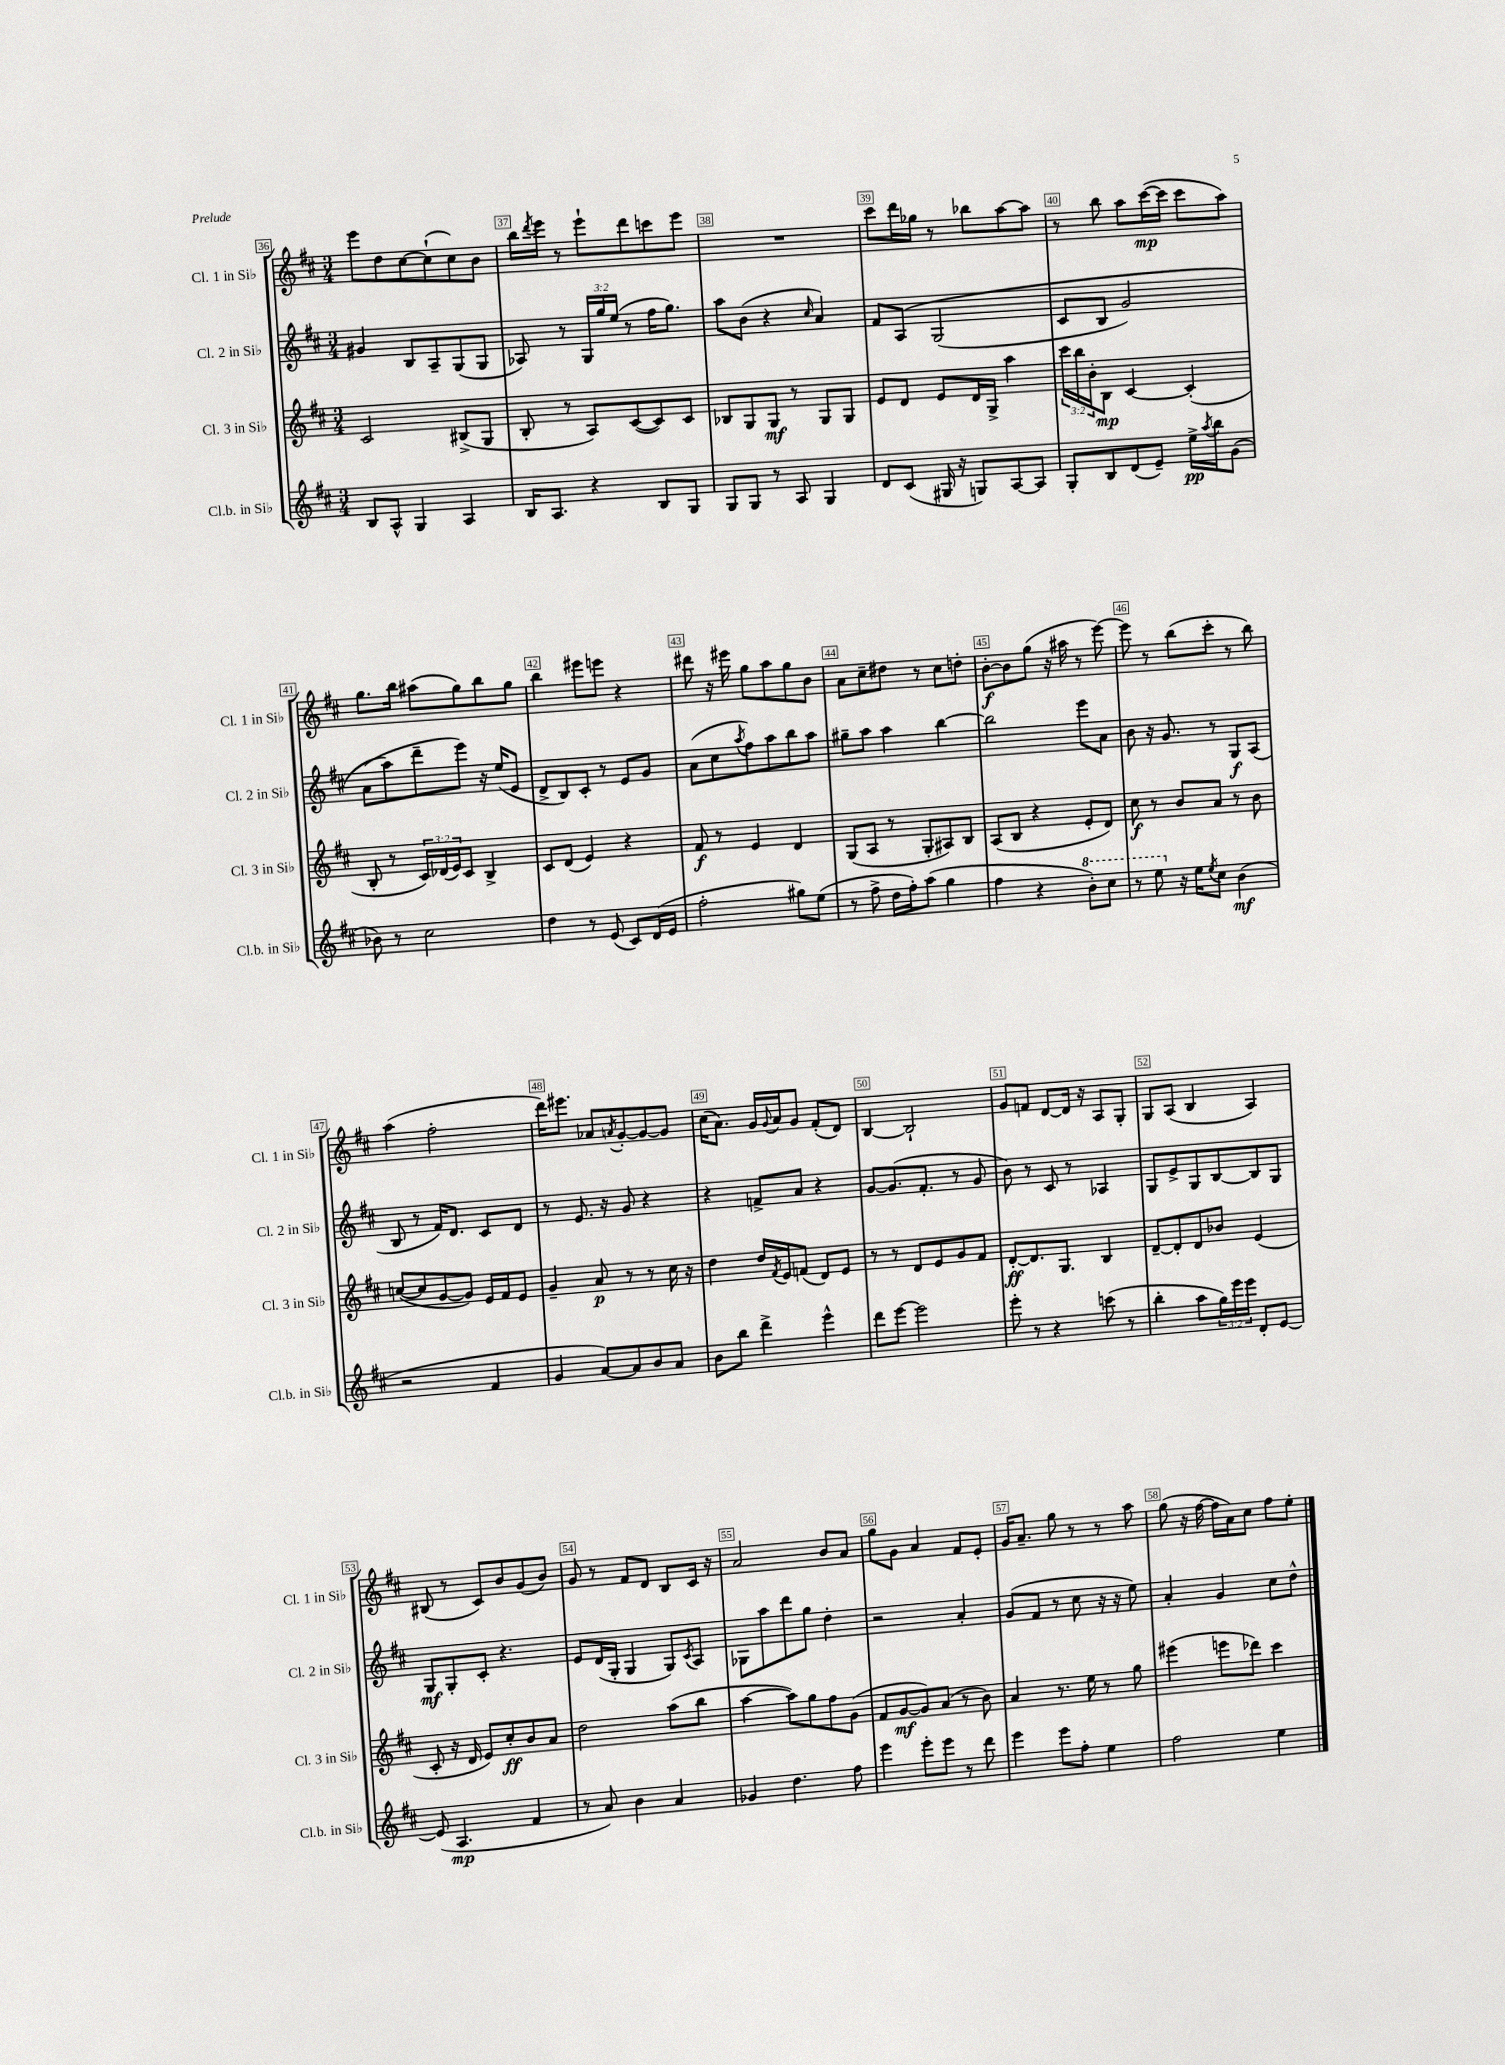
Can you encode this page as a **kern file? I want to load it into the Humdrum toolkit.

**kern	**dynam	**kern	**dynam	**kern	**dynam	**kern	**dynam
*part4	*part4	*part3	*part3	*part2	*part2	*part1	*part1
*staff4	*staff4	*staff3	*staff3	*staff2	*staff2	*staff1	*staff1
*I"Cl.b. in Si♭	*	*I"Cl. 3 in Si♭	*	*I"Cl. 2 in Si♭	*	*I"Cl. 1 in Si♭	*
*I'Cl.b. in Si♭	*	*I'Cl. 3 in Si♭	*	*I'Cl. 2 in Si♭	*	*I'Cl. 1 in Si♭	*
*clefG2	*	*clefG2	*	*clefG2	*	*clefG2	*
*k[f#c#]	*	*k[f#c#]	*	*k[f#c#]	*	*k[f#c#]	*
*M3/4	*	*M3/4	*	*M3/4	*	*M3/4	*
=36	=36	=36	=36	=36	=36	=36	=36
8B/L	.	2c#/	.	4g#X/	.	8eee\L	.
8A^^/J	.	.	.	.	.	8dd\	.
4G/	.	.	.	8B/L	.	[8cc#\	.
.	.	.	.	8A~/	.	(8cc#`\]	.
4A/	.	(8B#X^/L	.	(8G/	.	8cc#\)	.
.	.	8G/J	.	8G/J	.	8b\J	.
=37	=37	=37	=37	=37	=37	=37	=37
16B/KL	.	8B'/	.	8A-X/)	.	16bb\LL	.
.	.	.	.	.	.	8qddd/	.
8.A/J	.	.	.	.	.	16eee\JJ	.
.	.	8r	.	8r	.	8r	.
4r	.	8A/L)	.	24G/LL	.	8eee`\L	.
.	.	.	.	24gg/	.	.	.
.	.	.	.	(24ee/JJ	.	.	.
.	.	([8c#/	.	8r	.	8ddd\	.
8B/L	.	8c#/])	.	16ff#\KL	.	8cccn\	.
.	.	.	.	8.gg\J)	.	.	.
8G/J	.	8c#/J	.	.	.	8eee\J	.
=38	=38	=38	=38	=38	=38	=38	=38
8G/L	.	8B-X/L	.	8aa\L	.	2.r	.
8G/J	.	8G/	.	(8b\J	.	.	.
8r	.	8G/J	mf	4r	.	.	.
8A/	.	8r	.	.	.	.	.
.	.	.	.	16qqcc#/	.	.	.
4G/	.	8G/L	.	4a/)	.	.	.
.	.	8G/J	.	.	.	.	.
=39	=39	=39	=39	=39	=39	=39	=39
8d/L	.	8e/L	.	8f#/L	.	8ccc#\L	.
(8c#/J	.	8d/J	.	(8A/J	.	16ddd\L	.
.	.	.	.	.	.	16gg-X\JJ	.
16G#X/	.	8e/L	.	(2G/	.	8r	.
16r	.	.	.	.	.	.	.
8Gn/L)	.	16d/L	.	.	.	8bb-X\L	.
.	.	16G^/JJ	.	.	.	.	.
[8A/	.	4aa\	.	.	.	[8aa\	.
8A/J]	.	.	.	.	.	8aa\J]	.
=40	=40	=40	=40	=40	=40	=40	=40
8G'/L	.	24ccc#\LL	.	8c#/L	.	8r	.
.	.	24bb\	.	.	.	.	.
.	.	24b'\J	.	.	.	.	.
8B/	.	8B\J	mp	8B/J	.	8bb\	.
(8d/	.	[4c#/	.	2g/)	.	8aa\L	.
8e~/J)	.	.	.	.	.	([16ccc#\L	mp
.	.	.	.	.	.	16ccc#\JJ]	.
16ee^\LL	pp	(4c#'/]	.	.	.	8ccc#\L	.
8qaa/	.	.	.	.	.	.	.
16bb\J	.	.	.	.	.	.	.
(8g\J	.	.	.	.	.	8aa\J)	.
!!LO:LB:g=z
=41	=41	=41	=41	=41	=41	=41	=41
8b-X\)	.	8B'/	.	(8a\L	.	8.gg\L	.
8r	.	8r	.	8aa\)	.	.	.
.	.	.	.	.	.	16bb\Jk	.
2cc#\	.	24c#/LL)	.	8ddd~\	.	(8aa#X\L	.
.	.	(24d-X/	.	.	.	.	.
.	.	24e/J)	.	.	.	.	.
.	.	8c#/J	.	8eee\J)	.	8gg\)	.
.	.	4B^/	.	16r	.	8bb\	.
.	.	.	.	(16ee/KL	.	.	.
.	.	.	.	8e/J	.	8gg\J	.
=42	=42	=42	=42	=42	=42	=42	=42
4dd\	.	8c#/L	.	8d^/L	.	4bb\	.
.	.	(8d/J	.	8B/)	.	.	.
8r	.	4e/)	.	8c#'/J	.	8eee#X\L	.
(8e/	.	.	.	8r	.	8eeen\J	.
8c#/L)	.	4r	.	8e/L	.	4r	.
(16d/L	.	.	.	8g/J	.	.	.
16e/JJ	.	.	.	.	.	.	.
=43	=43	=43	=43	=43	=43	=43	=43
2ff#'\	.	8f#/	f	(8a\L	.	8ddd#X\	.
.	.	8r	.	8cc#\	.	16r	.
.	.	.	.	.	.	16eee#X\	.
.	.	.	.	8qaa/	.	.	.
.	.	4e/	.	8ff#\)	.	8gg\L	.
.	.	.	.	8aa\	.	8aa\	.
8gg#X\L)	.	4d/	.	8bb\	.	8gg\	.
(8ee\J	.	.	.	8aa\J	.	8b\J	.
=44	=44	=44	=44	=44	=44	=44	=44
8r	.	(8G/L	.	8gg#X~\L	.	8a\L	.
8ff#^\	.	8A/J	.	8aa\J	.	8cc#~\	.
16dd\LL	.	8r	.	4aa\	.	8dd#X\J	.
16ff#'\J)	.	.	.	.	.	.	.
(8aa\J	.	8G'/L	.	.	.	8r	.
4gg\	.	8A#X/)	.	[4bb\	.	8cc#\L	.
.	.	8B/J	.	.	.	8ddn'\J	.
=45	=45	=45	=45	=45	=45	=45	=45
4ff#\	.	(8A/L	.	2bb\]	.	[8b'\L	f
.	.	8B/J	.	.	.	8b\]	.
4r	.	4r	.	.	.	(8gg\J	.
.	.	.	.	.	.	16r	.
.	.	.	.	.	.	16aa#X\	.
*8va	*	*	*	*	*	*	*
8bb'\L)	.	8e'/L	.	8eee\L	.	8r	.
8ccc#\J	.	8d/J)	.	8a\J	.	[8eee\)	.
=46	=46	=46	=46	=46	=46	=46	=46
8r	.	8cc#\	f	8b\	.	8eee\]	.
8eee\	.	8r	.	16r	.	8r	.
.	.	.	.	8.g/	.	.	.
*X8va	*	*	*	*	*	*	*
16r	.	8b/L	.	.	.	(8bb\L	.
16ee\KL	.	.	.	.	.	.	.
8qee/	.	.	.	.	.	.	.
8cc#\J	.	8a/J	.	8r	.	8ccc#'\J	.
(4b\	mf	8r	.	8G/L	f	8r	.
.	.	8b\	.	(8A/J	.	8bb\)	.
!!LO:LB:g=z
=47	=47	=47	=47	=47	=47	=47	=47
2r	.	([8ccn/L	.	8B/	.	(4aa\	.
.	.	8cc/]	.	8r	.	.	.
.	.	[8g/	.	16f#/KL)	.	2ff#'\	.
.	.	.	.	8.d/J	.	.	.
.	.	8g/J])	.	.	.	.	.
4f#/	.	16e/LL	.	8c#/L	.	.	.
.	.	16f#/J	.	.	.	.	.
.	.	8e/J	.	8d/J	.	.	.
=48	=48	=48	=48	=48	=48	=48	=48
4g/	.	4g~/	.	8r	.	16ddd\KL)	.
.	.	.	.	.	.	8.eee#X\J	.
.	.	.	.	8.e/	.	.	.
[8a/L)	.	8a/	p	.	.	8a-X/L	.
.	.	.	.	16r	.	.	.
.	.	.	.	.	.	8qan/	.
8a/]	.	8r	.	8g/	.	[8g'/	.
8b/	.	8r	.	4r	.	8g/_	.
8a/J	.	16cc#\	.	.	.	8g/J]	.
.	.	16r	.	.	.	.	.
=49	=49	=49	=49	=49	=49	=49	=49
8b\L	.	4dd\	.	4r	.	(16cc#\KL	.
.	.	.	.	.	.	8.a\J)	.
8bb\J	.	.	.	.	.	.	.
4ddd^\	.	16dd/LL	.	8fn^/L	.	16g/LL	.
.	.	8qf#/	.	.	.	8qqg/	.
.	.	16e/J	.	.	.	16a/J	.
.	.	(8fn/J	.	8a/J	.	8g/J	.
4eee^^\	.	8d/L)	.	4r	.	(8f#'/L	.
.	.	8e/J	.	.	.	8d/J)	.
=50	=50	=50	=50	=50	=50	=50	=50
8ddd\L	.	8r	.	[8g/L	.	[4B/	.
[8eee\J	.	8r	.	(8.g/]	.	.	.
2eee\]	.	8d/L	.	.	.	2B`/]	.
.	.	.	.	8.f#'/J	.	.	.
.	.	8e/	.	.	.	.	.
.	.	8g/	.	8r	.	.	.
.	.	8f#/J	.	8g/	.	.	.
=51	=51	=51	=51	=51	=51	=51	=51
8eee'\	.	[8d'/L	ff	8b\)	.	8g/L	.
8r	.	8.d/]	.	8r	.	8fn/J	.
4r	.	.	.	8c#/	.	[8d/L	.
.	.	8.G/J	.	.	.	.	.
.	.	.	.	8r	.	16d/Jk]	.
.	.	.	.	.	.	16r	.
(8cccn\	.	4B/	.	4A-X/	.	8A/L	.
8r	.	.	.	.	.	8G'/J	.
=52	=52	=52	=52	=52	=52	=52	=52
4bb'\	.	[8d~/L	.	8G/L	.	8G/L	.
.	.	8d'/]	.	8e^/	.	(8A/J	.
8aa\L	.	8d/	.	8G/	.	4B/	.
24gg\L)	.	8b-X/J	.	[8B/	.	.	.
24eee\	.	.	.	.	.	.	.
24eee\JJ	.	.	.	.	.	.	.
8d'/L	.	(4e/	.	8B/]	.	4A/)	.
[8e/J	.	.	.	8G/J	.	.	.
!!LO:LB:g=z
=53	=53	=53	=53	=53	=53	=53	=53
(8e/]	.	8c#'/	.	8G/L	mf	(8B#X/	.
4.A/	mp	16r	.	8G'/	.	8r	.
.	.	16d/	.	.	.	.	.
.	.	8e/L)	.	8c#'/J	.	8c#/L)	.
.	.	8cc#'/	ff	4.r	.	8b/	.
4f#/	.	8b/	.	.	.	(8g/	.
.	.	8a/J	.	.	.	8b/J)	.
=54	=54	=54	=54	=54	=54	=54	=54
8r	.	2dd\	.	8e/L	.	8g/	.
8a/)	.	.	.	(16d/L	.	8r	.
.	.	.	.	16G'/JJ	.	.	.
4b\	.	.	.	4G/	.	8f#/L	.
.	.	.	.	.	.	8d/J	.
4a/	.	(8aa\L	.	8G/L)	.	8B/L	.
.	.	.	.	8qc#/	.	.	.
.	.	8bb\J	.	8A/J	.	16c#/Jk	.
.	.	.	.	.	.	16r	.
=55	=55	=55	=55	=55	=55	=55	=55
4g-X/	.	[4aa\	.	8G-X\L	.	2a/	.
.	.	.	.	8aa\	.	.	.
4.dd\	.	8aa\L])	.	8ddd\	.	.	.
.	.	8gg\	.	8gg\J	.	.	.
.	.	8ff#\	.	4dd'\	.	8b/L	.
8ff#\	.	(8g\J	.	.	.	8a/J	.
=56	=56	=56	=56	=56	=56	=56	=56
4eee\	.	8f#/L	.	2r	.	8gg\L	.
.	.	[8g/	mf	.	.	8g\J	.
8eee'\L	.	8g/])	.	.	.	4a/	.
8eee\J	.	(8a/J	.	.	.	.	.
8r	.	8r	.	4a'/	.	8f#/L	.
8ddd\	.	8b\)	.	.	.	8e'/J	.
=57	=57	=57	=57	=57	=57	=57	=57
4eee\	.	4a/	.	(8g/L	.	16g/KL	.
.	.	.	.	.	.	8.a~/J	.
.	.	.	.	8f#/J	.	.	.
8eee\L	.	8.r	.	8r	.	8gg\	.
8ff#'\J	.	.	.	8cc#\	.	8r	.
.	.	16ee\	.	.	.	.	.
4ee\	.	8r	.	16r	.	8r	.
.	.	.	.	16r	.	.	.
.	.	8gg\	.	8ee\)	.	8aa\	.
=58	=58	=58	=58	=58	=58	=58	=58
2ff#\	.	(4eee#X\	.	4a'/	.	(8gg\	.
.	.	.	.	.	.	16r	.
.	.	.	.	.	.	[16ff#\	.
.	.	8eeen\L	.	4g/	.	16ff#\LL]	.
.	.	.	.	.	.	16a\J)	.
.	.	8ddd-X\J)	.	.	.	8cc#\J	.
4ee\	.	4ccc#\	.	8cc#\L	.	8ff#\L	.
.	.	.	.	8dd^^\J	.	8ee'\J	.
==	==	==	==	==	==	==	==
*-	*-	*-	*-	*-	*-	*-	*-
